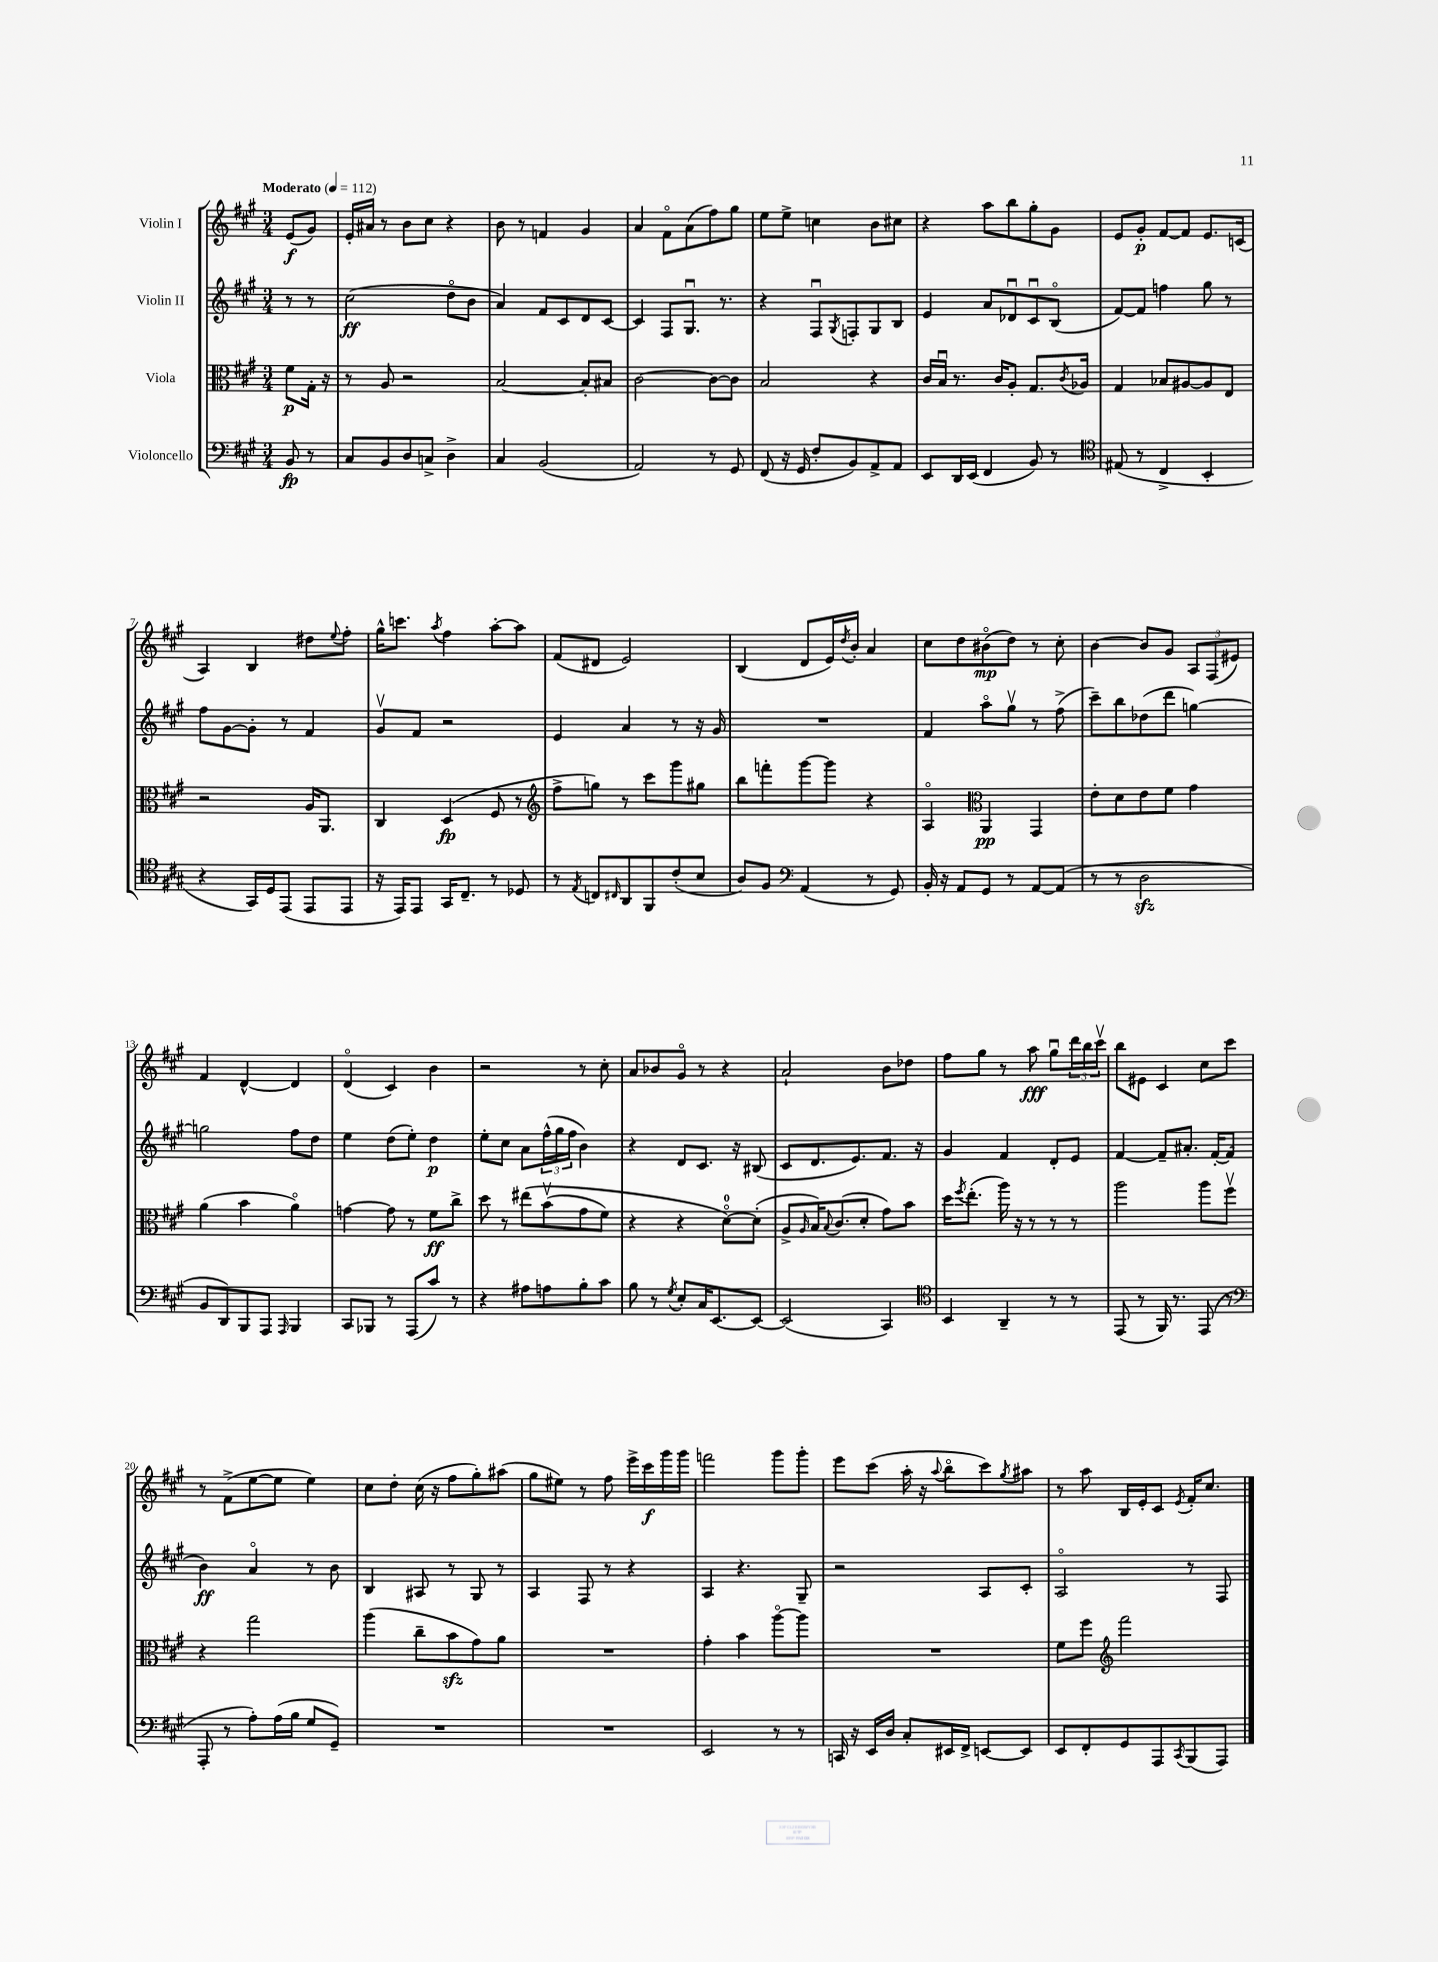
<<
\new StaffGroup <<
\new Staff = "s0" \with { instrumentName = "Violin I" } {
    \clef treble \key a \major \numericTimeSignature \time 3/4 \partial 4 \tempo "Moderato" 4 = 112
    e'8\f( gis'8) |
    e'16-. ais'16 r8 b'8 cis''8 r4 |
    b'8 r8 f'4 gis'4 |
    a'4 fis'8\flageolet a'8( fis''8) gis''8 |
    e''8 e''8-> c''4 b'8 cis''8 |
    r4 a''8 b''8 gis''8-. gis'8 |
    e'8 gis'8-.\p fis'8~ fis'8 e'8. c'16( |
    a4) b4 dis''8 \appoggiatura { e''8 } fis''8-. |
    gis''16-^ c'''8. \acciaccatura { a''8 } fis''4 a''8~-. a''8 |
    fis'8( dis'8 e'2) |
    b4( d'8 e'16) \acciaccatura { d''8 } b'16-. a'4 |
    cis''8 d''8 bis'8\flageolet\mp( d''8) r8 cis''8-. |
    b'4~ b'8 gis'8 \tuplet 3/2 { a8 fis8( eis'8) } |
    fis'4 d'4~-^ d'4 |
    d'4\flageolet( cis'4) b'4 |
    r2 r8 cis''8-. |
    a'8 bes'8 gis'8\flageolet r8 r4 |
    a'2-! b'8 des''8 |
    fis''8 gis''8 r8 a''8\fff gis''8\downbow \tuplet 3/2 { d'''16 b''16 cis'''16\upbow } |
    b''8 eis'8 cis'4 cis''8 cis'''8 |
    r8 fis'8->( e''8~ e''8 e''4) |
    cis''8 d''8-. cis''16( r16 fis''8 gis''8-.) ais''8( |
    gis''8 eis''8) r8 fis''8 e'''16-> cis'''16\f gis'''16 gis'''16 |
    f'''2 gis'''8 gis'''8-. |
    e'''8 cis'''8( a''16-. r16 \appoggiatura { a''8 } b''8\flageolet cis'''8) \acciaccatura { gis''8 } ais''8 |
    r8 a''8 b16 e'16-. cis'8 \acciaccatura { e'8 } fis'16-. cis''8. \bar "|." |
}
\new Staff = "s1" \with { instrumentName = "Violin II" } {
    \clef treble \key a \major \numericTimeSignature \time 3/4 \partial 4
    r8 r8 |
    cis''2\ff( d''8\flageolet b'8 |
    a'4) fis'8 cis'8 d'8 cis'8~ |
    cis'4 fis8 gis8.\downbow r8. |
    r4 fis8\downbow \acciaccatura { gis8 } f8-. gis8 b8 |
    e'4 a'8 des'8\downbow cis'8\downbow b8\flageolet( |
    fis'8~) fis'8 f''4 gis''8 r8 |
    fis''8 gis'8~ gis'8-. r8 fis'4 |
    gis'8\upbow fis'8 r2 |
    e'4 a'4 r8 r16 gis'16 |
    R2. |
    fis'4 a''8\flageolet gis''8\upbow r8 fis''8->( |
    cis'''8--) b''8 des''8( d'''8 g''4~) |
    g''2 fis''8 d''8 |
    e''4 d''8( e''8-.) d''4\p |
    e''8-. cis''8 a'8 \tuplet 3/2 { fis''16-^( gis''16 fis''16 } b'4) |
    r4 d'8 cis'8. r16 bis8( |
    cis'8 d'8. e'8.) fis'8. r16 |
    gis'4 fis'4 d'8-. e'8 |
    fis'4~ fis'8-- ais'8.-. fis'16~-. fis'8( |
    b'4\ff) a'4\flageolet r8 b'8 |
    b4 ais8 r8 gis8 r8 |
    a4 fis8 r8 r4 |
    a4 r4. gis8-- |
    r2 a8 cis'8-. |
    a2\flageolet r8 fis8 \bar "|." |
}
\new Staff = "s2" \with { instrumentName = "Viola" } {
    \clef alto \key a \major \numericTimeSignature \time 3/4 \partial 4
    fis'8\p gis16-. r16 |
    r8 a8 r2 |
    b2~ b8-. bis8 |
    cis'2~ cis'8~ cis'8 |
    b2 r4 |
    cis'16 b16\downbow r8. cis'16 a8-. gis8. \acciaccatura { cis'8 } aes16 |
    gis4 bes8 ais8~ ais8 e8 |
    r2 a16 a,8. |
    cis4 d4\fp( fis8 r8 |
    \clef treble fis''8-> g''8) r8 cis'''8 gis'''8 gis''8 |
    b''8 f'''8-. gis'''8~ gis'''8 r4 |
    a4\flageolet \clef alto a,4\pp gis,4 |
    e'8-. d'8 e'8 fis'8 gis'4 |
    a'4( b'4 a'4\flageolet) |
    g'4~ g'8 r8 fis'8\ff cis''8-> |
    d''8 r8 eis''8\( b'8\upbow( gis'8 fis'8) |
    r4 r4 d'8-0~\flageolet\) d'8-.( |
    a8-> \grace { a16 } b16) \appoggiatura { b8 } cis'8.( d'8-. gis'8) b'8 |
    d''16 \acciaccatura { fis''8 } e''8.-.( a''16) r16 r8 r8 r8 |
    a''2 a''8 fis''8\upbow |
    r4 gis''2 |
    a''4( cis''8-- b'8\sfz gis'8) a'8 |
    R2. |
    gis'4-. b'4 a''8~\flageolet a''8 |
    R2. |
    fis'8 fis''8 \clef treble fis'''2 \bar "|." |
}
\new Staff = "s3" \with { instrumentName = "Violoncello" } {
    \clef bass \key a \major \numericTimeSignature \time 3/4 \partial 4
    b,8\fp r8 |
    cis8 b,8 d8 c8-> d4-> |
    cis4 b,2( |
    a,2) r8 gis,8 |
    fis,8( r16 gis,16 fis8-. b,8) a,8-> a,8 |
    e,8 d,16 e,16( fis,4 b,8) r8 |
    \clef tenor eis8( r8 cis4-> b,4-. |
    r4 gis,16) d16 e,8( e,8 e,8 |
    r16 e,16) e,8 gis,16 cis8.-- r8 des8 |
    r8 \acciaccatura { e8 } c8 \grace { cis16 } a,8 fis,8 cis'8-.( b8 |
    a8) fis8 \clef bass a,4( r8 gis,8) |
    b,16-. r16 a,8 gis,8 r8 a,8~ a,8( |
    r8 r8 d2\sfz |
    b,8 d,8) b,,8 a,,8 \grace { a,,16 } b,,4 |
    cis,8 bes,,8 r8 a,,8( cis'8) r8 |
    r4 ais8 a8 b8-. cis'8 |
    b8 r8 \acciaccatura { gis8 } e8-. cis16 e,8.~ e,8~ |
    e,2( cis,4) |
    \clef tenor b,4 a,4-- r8 r8 |
    e,8( r8 fis,16) r8. e,8( r8 |
    \clef bass a,,8-. r8 a8-.) a16( b16 gis8 gis,8--) |
    R2. |
    R2. |
    e,2 r8 r8 |
    c,16 r16 e,16 d16 cis8-. eis,16 fis,16-> e,8~ e,8 |
    e,8 fis,8-. gis,8 a,,8 \acciaccatura { cis,8 } b,,8( a,,8) \bar "|." |
}
>>
>>
